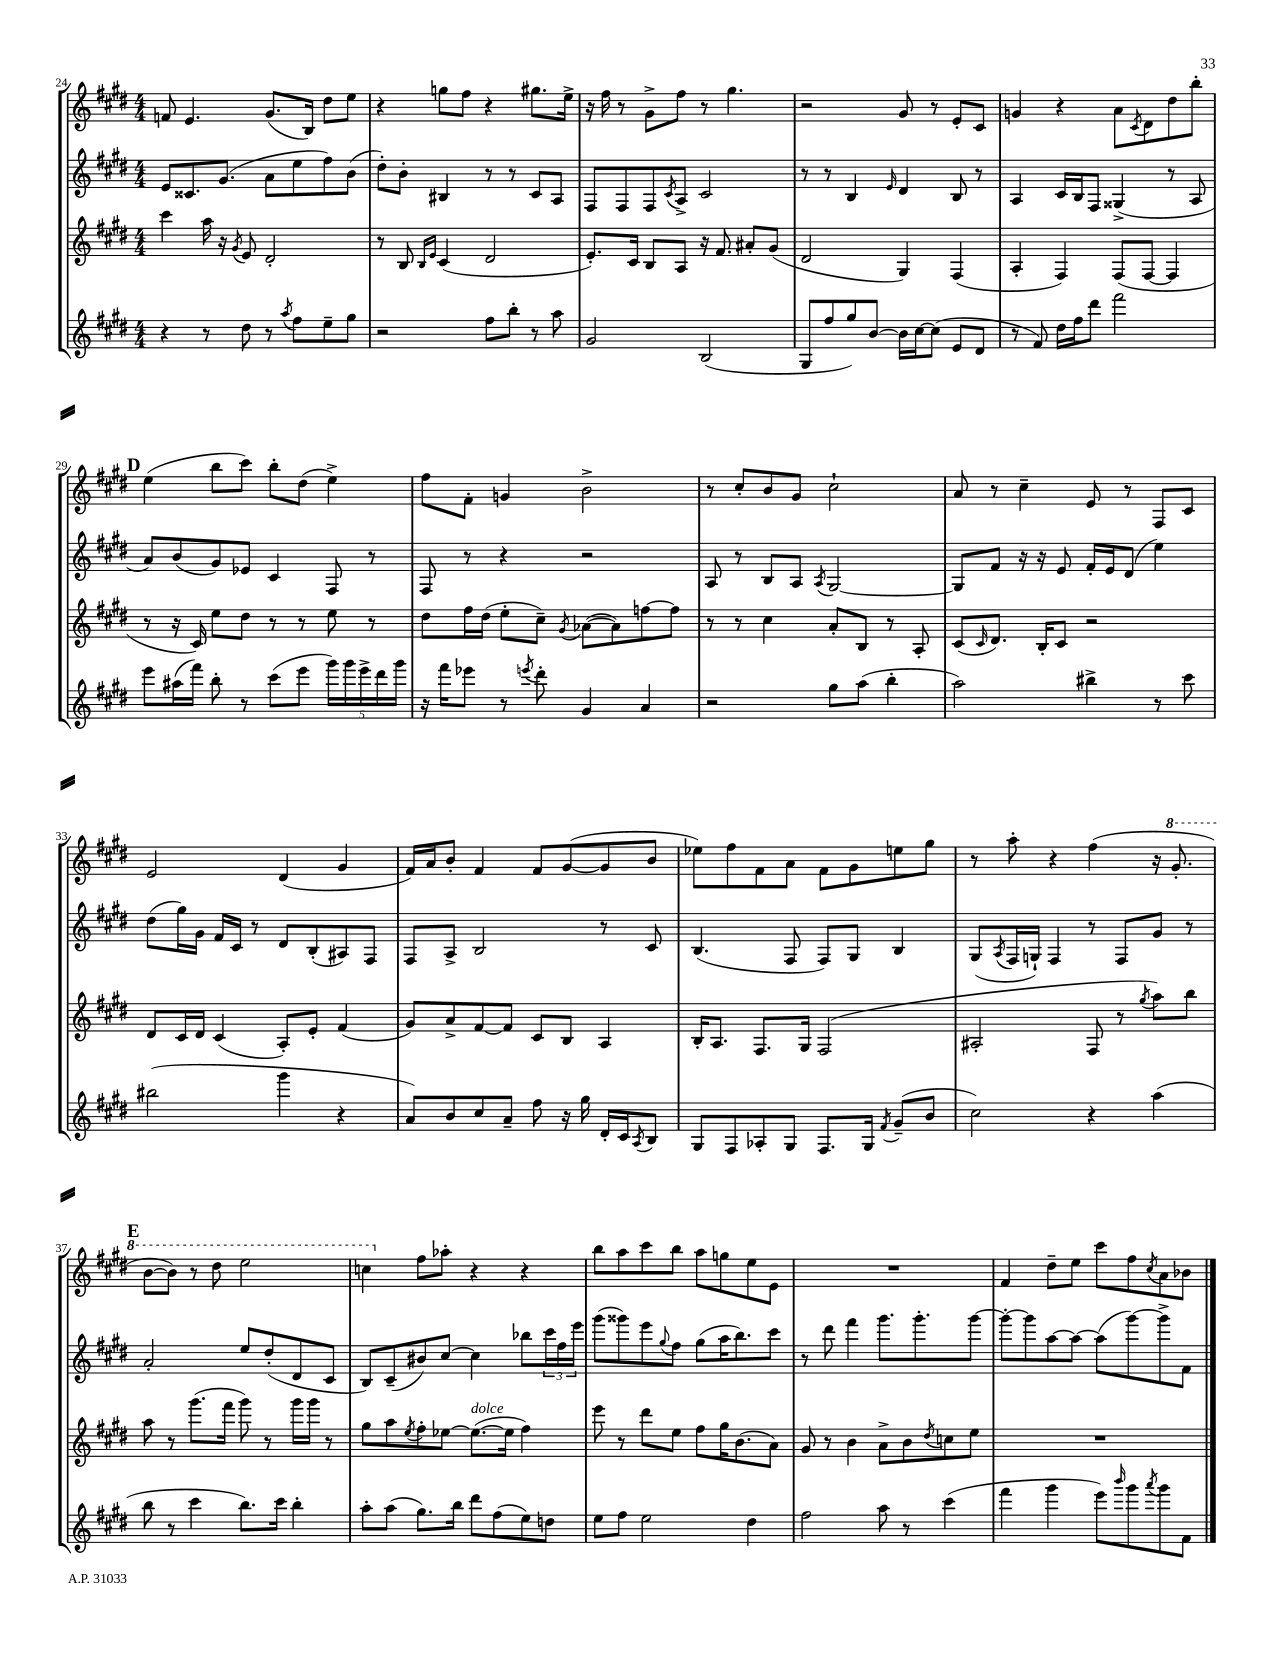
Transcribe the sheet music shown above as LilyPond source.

<<
\new StaffGroup <<
\new Staff = "s0" {
    \clef treble \key e \major \numericTimeSignature \time 4/4
    f'8 e'4. gis'8.( b16) dis''8 e''8 |
    r4 g''8 fis''8 r4 gis''8. e''16-> |
    r16 fis''16 r8 gis'8-> fis''8 r8 gis''4. |
    r2 gis'8 r8 e'8-. cis'8 |
    g'4 r4 a'8 \acciaccatura { cis'8 } dis'8 dis''8 b''8-. |
    \mark \markup { \bold "D" } e''4( b''8 cis'''8) b''8-. dis''8( e''4->) |
    fis''8 fis'8-. g'4 b'2-> |
    r8 cis''8-. b'8 gis'8 cis''2-! |
    a'8 r8 cis''4-- e'8 r8 fis8 cis'8 |
    e'2 dis'4( gis'4 |
    fis'16) a'16 b'8-. fis'4 fis'8 gis'8~( gis'8 b'8 |
    ees''8) fis''8 fis'8 a'8 fis'8 gis'8 e''8 gis''8 |
    r8 a''8-. r4 fis''4( r16 \ottava #1 gis''8.-. |
    \mark \markup { \bold "E" } b''8~ b''8) r8 dis'''8 e'''2 |
    c'''4 \ottava #0 fis''8 aes''8-. r4 r4 |
    b''8 a''8 cis'''8 b''8 a''8 g''8 e''8 e'8 |
    R1 |
    fis'4 dis''8-- e''8 cis'''8 fis''8 \acciaccatura { cis''8 } a'8 bes'8 \bar "|." |
}
\new Staff = "s1" {
    \clef treble \key e \major \numericTimeSignature \time 4/4
    e'8 cisis'8. gis'8.( a'8 e''8 fis''8) b'8( |
    dis''8-.) b'8-. bis4 r8 r8 cis'8 a8 |
    fis8 fis8 fis8 \acciaccatura { cis'8 } a8-> cis'2 |
    r8 r8 b4 \grace { e'16 } dis'4 b8 r8 |
    a4 cis'16 b16 fis8 gisis4->( r8 a8 |
    \mark \markup { \bold "D" } a'8) b'8( gis'8) ees'8 cis'4 fis8 r8 |
    fis8 r8 r4 r2 |
    a8 r8 b8 a8 \acciaccatura { a8 } gis2~ |
    gis8 fis'8 r16 r16 e'8 fis'16-. e'16 dis'8( e''4) |
    dis''8( gis''16) gis'16 fis'16 cis'16 r8 dis'8 b8-.( ais8) fis8 |
    fis8 a8-> b2 r8 cis'8 |
    b4.( fis8 fis8) gis8 b4 |
    gis8( \acciaccatura { a8 } fis16 g16-!) fis4 r8 fis8 gis'8 r8 |
    \mark \markup { \bold "E" } a'2-. e''8 dis''8-.( dis'8 cis'8 |
    b8) cis'8--( bis'8) cis''8~ cis''4 bes''8 \tuplet 3/2 { cis'''16 fis''16 e'''16 } |
    gis'''8( gisis'''8) e'''8 \appoggiatura { gis''8 } fis''8 gis''8( a''16 b''8.) cis'''8 |
    r8 dis'''8 fis'''4 gis'''8. gis'''8.-. gis'''8~ |
    gis'''8~-. gis'''8 a''8~ a''8~ a''8( gis'''8~) gis'''8-> fis'8 \bar "|." |
}
\new Staff = "s2" {
    \clef treble \key e \major \numericTimeSignature \time 4/4
    cis'''4 a''16 r16 \acciaccatura { gis'8 } e'8 dis'2-. |
    r8 b8 \grace { b16 e'16 } cis'4( dis'2 |
    e'8.-.) cis'16 b8 a8 r16 fis'8. ais'8-. gis'8( |
    dis'2 gis4) fis4( |
    a4-. fis4) fis8( fis8~ fis4 |
    \mark \markup { \bold "D" } r8 r16 cis'16) e''8 dis''8 r8 r8 e''8 r8 |
    dis''8 fis''16 dis''16( e''8-. cis''8--) \acciaccatura { gis'8 } aes'8~( aes'8) f''8~ f''8 |
    r8 r8 cis''4 a'8-. b8 r8 a8-. |
    cis'8( \grace { cis'16 } dis'8.) b16-. cis'8 r2 |
    dis'8 cis'16 dis'16 cis'4( a8-.) e'8-. fis'4( |
    gis'8) a'8-> fis'8~ fis'8 cis'8 b8 a4 |
    b16-. a8. fis8. gis16 fis2( |
    ais2-. fis8 r8 \acciaccatura { gis''8 } a''8) b''8 |
    \mark \markup { \bold "E" } a''8 r8 gis'''8.( fis'''16 gis'''8) r8 gis'''16 gis'''16 r8 |
    gis''8 a''8 \acciaccatura { e''8 } fis''8-. ees''8~ ees''8.~^\markup { \italic "dolce" }( ees''16 fis''4) |
    e'''8 r8 dis'''8 e''8 fis''8 gis''16 b'8.( a'8) |
    gis'8 r8 b'4 a'8-> b'8 \acciaccatura { dis''8 } c''8 e''8 |
    R1 \bar "|." |
}
\new Staff = "s3" {
    \clef treble \key e \major \numericTimeSignature \time 4/4
    r4 r8 dis''8 r8 \acciaccatura { a''8 } fis''8 e''8-- gis''8 |
    r2 fis''8 b''8-. r8 a''8 |
    gis'2 b2( |
    gis8 fis''8 gis''8) b'8~ b'16 cis''16~ cis''8( e'8 dis'8 |
    r8 fis'8) dis''16 fis''16 dis'''8 fis'''2 |
    \mark \markup { \bold "D" } e'''8 ais''16( fis'''16) b''8-. r8 cis'''8( e'''8 \tuplet 5/4 { gis'''16) gis'''16 e'''16-> dis'''16 gis'''16 } |
    r16 fis'''16 ees'''8 r8 \acciaccatura { e'''8 } dis'''8-. gis'4 a'4 |
    r2 gis''8 a''8( b''4-. |
    a''2) bis''4-> r8 cis'''8 |
    bis''2( gis'''4 r4 |
    a'8) b'8 cis''8 a'8-- fis''8 r16 gis''16 dis'16-. cis'16 \acciaccatura { a8 } b8 |
    gis8 fis8 aes8-. gis8 fis8. gis16 \acciaccatura { fis'8 } gis'8--( b'8 |
    cis''2) r4 a''4( |
    \mark \markup { \bold "E" } b''8 r8 cis'''4 b''8.) cis'''16 b''4-. |
    a''8-. a''8( gis''8.) b''16 dis'''8 fis''8( e''8) d''8 |
    e''8 fis''8 e''2 dis''4 |
    fis''2 a''8 r8 cis'''4( |
    fis'''4 gis'''4 e'''8) \grace { b'''16 } gis'''8 \acciaccatura { a'''8 } gis'''8 fis'8 \bar "|." |
}
>>
>>
\layout { \context { \Score currentBarNumber = #24 } }
